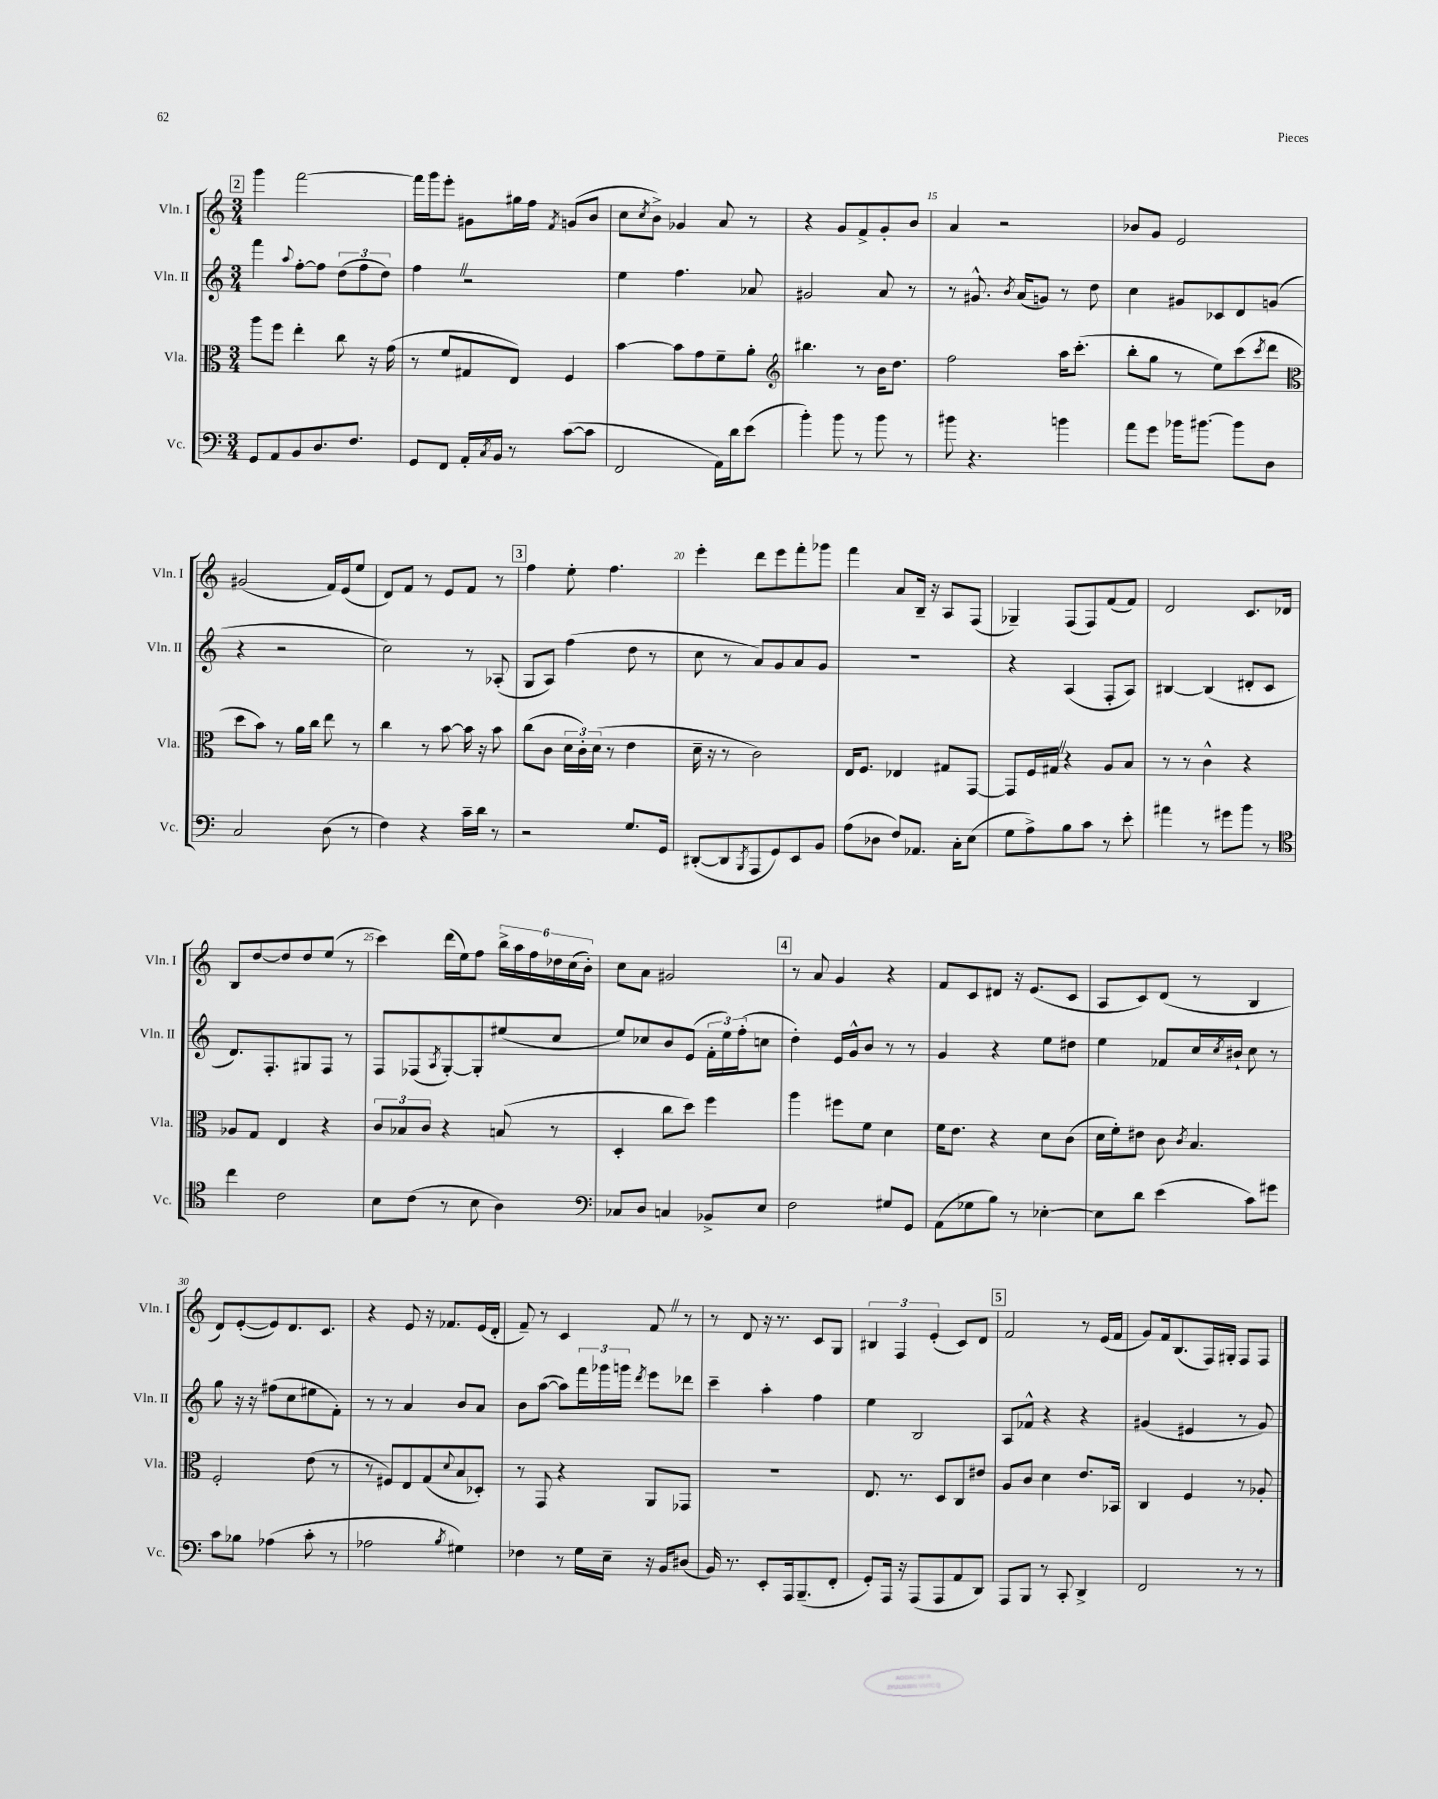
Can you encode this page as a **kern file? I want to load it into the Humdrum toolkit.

**kern	**kern	**kern	**kern
*part4	*part3	*part2	*part1
*staff4	*staff3	*staff2	*staff1
*I"Vc.	*I"Vla.	*I"Vln. II	*I"Vln. I
*I'Vc.	*I'Vla.	*I'Vln. II	*I'Vln. I
*clefF4	*clefC3	*clefG2	*clefG2
*k[]	*k[]	*k[]	*k[]
*M3/4	*M3/4	*M3/4	*M3/4
!!LO:REH:place=s1:t=2
=11	=11	=11	=11
8GG/L	8aa\L	4fff\	4ggg\
8AA/	8ff\J	.	.
.	.	8qqaa/	.
8BB/	4ee'\	[8ff'\L	[2fff\
8.D/	.	8ff\J]	.
.	8cc\	(12dd\L	.
8.F/J	.	.	.
.	.	12ff\	.
.	16r	.	.
.	.	12dd\J)	.
.	(16g\	.	.
=12	=12	=12	=12
8GG/L	8r	4ffZ\	16fff\LL]
.	.	.	16ggg\J
8FF/J	8f/L	.	8eee'\J
16AA'/LL	8G#X/	2r	8g#X\L
8qC/	.	.	.
16BB/JJ	.	.	.
8r	8E/J)	.	16gg#X\L
.	.	.	16ff\JJ
.	.	.	8qf/
([8c\L	4F/	.	(8gn/L
8c\J]	.	.	8b/J
=13	=13	=13	=13
2FF/	[4b\	4ee\	8cc\L
.	.	.	8qcc/
.	.	.	8b^\J)
.	8b\L]	4.ff\	4g-X/
.	8g\	.	.
16AA\LL)	8f~\	.	8a/
16d\J	.	.	.
(8e\J	8a'\J	8a-X/	8r
=14	=14	=14	=14
*	*clefG2	*	*
4b'\)	4.bb#X\	2g#X/	4r
8b\	.	.	8g/L
8r	8r	.	8f^/
8b\	16b\KL	8a/	8g'/
.	8.dd\J	.	.
8r	.	8r	8b/J
=15	=15	=15	=15
8b#X\	2ff\	8r	4a/
4.r	.	8.g#X^^/	.
.	.	.	2r
.	.	8qb/	.
.	.	(16a/KL	.
.	.	8gn/J)	.
4bn\	16aa\KL	8r	.
.	(8.ccc'\J	.	.
.	.	8dd\	.
=16	=16	=16	=16
8a\L	8bb'\L	4cc\	8b-X/L
8g\J	8gg\J	.	8g/J
16b-X\KL	8r	8g#X/L	2e/
[8.b#X\J	.	.	.
.	8ee\L)	8c-X/	.
8b#\L]	(8ccc\	8d/	.
.	8qccc/	.	.
8D\J	8ddd\J	(8gn/J	.
!!LO:LB:g=z
=17	=17	=17	=17
*	*clefC3	*	*
2C/	8dd\L	4r	(2g#X/
.	8b\J)	.	.
.	8r	2r	.
.	16a\LL	.	.
.	16cc\JJ	.	.
(8D\	8ee\	.	16f/LL)
.	.	.	(16e/J
8r	8r	.	8ee/J
=18	=18	=18	=18
4F\)	4cc\	2cc\)	8d/L)
.	.	.	8f/J
4r	8r	.	8r
.	[8b\	.	8e/L
16c~\LL	16b\]	8r	8f/J
16d\JJ	16r	.	.
8r	8b\	(8A-X'/	8r
!!LO:REH:place=s1:t=3
=19	=19	=19	=19
2r	(8cc\L	8G/L	4ff\
.	8c\J	8A/J)	.
.	24d\LL	(4ff\	8ee'\
.	24c'\)	.	.
.	(24d\JJ	.	.
.	8r	.	4.ff\
8.G/L	4e\	8dd\	.
.	.	8r	.
16GG/Jk	.	.	.
=20	=20	=20	=20
([8DD#X'/L	16d~\	8cc\	4eee'\
.	16r	.	.
8DD#/]	8r	8r	.
8qBBB/	.	.	.
8AAA/	2c\)	8a/L)	8ddd\L
8GG/)	.	8g/	8eee\
8EE/	.	8a/	8fff'\
8BB/J	.	8g/J	8ggg-X\J
=21	=21	=21	=21
(8A\L	16E/KL	2.r	4fff\
.	8.F/J	.	.
8D-X\J	.	.	.
8F/L)	4E-X/	.	8a/L
8.AA-X/J	.	.	16B~/Jk
.	.	.	16r
.	8G#X/L	.	8A/L
16C'\KL	.	.	.
(8E\J	[8GG/J	.	(8F/J
=22	=22	=22	=22
8G\L	8GG/L]	4r	4G-X~/)
8A^\)	16F/L	.	.
.	16G#XZ/JJ	.	.
8B\	4r	(4A/	(8F/L
8c\J	.	.	8F/)
8r	8A/L	8F'/L	(8f/
8e'\	8B/J	8A/J)	8f/J)
=23	=23	=23	=23
4a#X\	8r	[4B#X/	2d/
.	8r	.	.
8r	4c^^\	(4B#/]	.
8g#X\L	.	.	.
8b\J	4r	8d#X'/L	8.c/L
8r	.	8c/J	.
.	.	.	16d-X/Jk
!!LO:LB:g=z
=24	=24	=24	=24
*clefC4	*	*	*
4cc\	8A-X/L	8.d/L)	8B/L
.	8G/J	.	[8dd/
.	.	8.F'/	.
2c\	4E/	.	8dd/]
.	.	8G#X/	8dd/
.	4r	8F/J	(8ee/J
.	.	8r	8r
=25	=25	=25	=25
8B\L	12c/L	8F/L	4ccc\)
.	12B-X/	.	.
(8c\J	.	(8F-X/	.
.	12c/J	.	.
.	.	8qA/	.
8r	4r	[8G'/)	(16ddd\LL
.	.	.	16ee\J)
8B\	.	8G'/]	8ff\J
4A\)	(8Bn/	(8ee#X/	24bb^\LL
.	.	.	24aa\
.	.	.	24ff\
.	8r	8cc/J	24dd-X\
.	.	.	(24cc\
.	.	.	24b'\JJ)
=26	=26	=26	=26
*clefF4	*	*	*
8C-X/L	4D'/	8ee/L)	8cc\L
8D/J	.	8cc-X/	8a\J
4Cn/	8cc\L	8b/	2g#X/
.	8dd\J)	(8e/J	.
8BB-X^/L	4ff\	24f'\LL	.
.	.	24ee\)	.
.	.	(24ff'\J	.
8E/J	.	8ccn\J	.
!!LO:REH:place=s1:t=4
=27	=27	=27	=27
2F\	4aa\	4dd'\)	8r
.	.	.	8a/
.	8ff#X\L	16e/LL	4g/
.	.	16g^^/J	.
.	8f\J	8b/J	.
8G#X/L	4d\	8r	4r
8GG/J	.	8r	.
=28	=28	=28	=28
(8AA\L	16f\KL	4g/	8f/L
.	8.e\J	.	.
8G-X\	.	.	8c/
8B\J)	4r	4r	8d#X/J
8r	.	.	16r
.	.	.	(8.e/L
[4E-X'\	8d\L	8ee\L	.
.	(8c\J	8dd#X\J	8c/J
=29	=29	=29	=29
8E-\L]	16d\LL	4ee\	8A/L
.	16f'\J)	.	.
8d\J	8e#X\J	.	8c/)
(4e\	8c\	8f-X/L	(8d/J
.	8qc/	.	.
.	4.B/	16cc/L	8r
.	.	8qcc/	.
.	.	16b#X`/JJ	.
8c\L)	.	8cc\	4B/
8g#X\J	.	8r	.
!!LO:LB:g=z
=30	=30	=30	=30
8c\L	2F'/	8gg\	8d/L)
8B-X\J	.	16r	([8e'/
.	.	16r	.
(4A-X\	.	(8ff#X\L	8e/])
.	.	8cc\	8.d/
8c'\	(8e\	8ee#X\	.
.	.	.	8.c/J
8r	8r	8f'\J)	.
=31	=31	=31	=31
2A-X\	8r	8r	4r
.	8F#X/L)	8r	.
.	8E/	4a/	8e/
.	(8G/	.	16r
.	.	.	8.f-X/L
8qB/	8qqd/	.	.
4G#X\)	8B/	8b/L	.
.	8D-X'/J)	8a/J	(16e/L
.	.	.	16d'/JJ
=32	=32	=32	=32
4F-X\	8r	8b\L	8f~/)
.	8GG/	([8aa\J	8r
8r	4r	8aa\L])	4c/
16G\LL	.	24fff\L	.
.	.	24ggg-X\	.
16E~\JJ	.	.	.
.	.	24gggn\JJ	.
.	.	8qddd/	.
16r	8AA/L	8eee\L	8fZ/
16BB/KL	.	.	.
(8D#X/J	8GG-X/J	8ddd-X\J	8r
=33	=33	=33	=33
16BB/)	2.r	4ccc~\	8r
8.r	.	.	.
.	.	.	8d/
8EE'/L	.	4aa'\	16r
.	.	.	8.r
16AAA/k	.	.	.
(8.BBB~/	.	.	.
.	.	4ff\	8c/L
8FF'/J	.	.	8G/J
=34	=34	=34	=34
8GG'/L)	8.E/	4ee\	6B#X/
16AAA/Jk	.	.	.
.	.	.	6F/
16r	8.r	.	.
(8AAA/L	.	2B/	.
.	.	.	(6e'/
8AAA/	8D/L	.	.
8AA/	8C/	.	8c/L)
8DD/J)	8e#X/J	.	8d/J
!!LO:REH:place=s1:t=5
=35	=35	=35	=35
8AAA/L	8A/L	8A/L	2f/
8BBB/J	8c/J	8f-X^^/J	.
8r	4d\	4r	.
8CC'/	.	.	.
4DD^/	8.e/L	4r	8r
.	.	.	(16e/LL
.	16BB-X/Jk	.	16f/JJ
=36	=36	=36	=36
2FF/	4C/	(4g#X/	8g/L)
.	.	.	16f/k
.	.	.	(8.B/
.	4F/	4e#X/	.
.	.	.	16F/L)
.	.	.	16G#X'/JJ
8r	8r	8r	8F/L
8r	8A-X'/	8g#/)	8F/J
==	==	==	==
*-	*-	*-	*-
